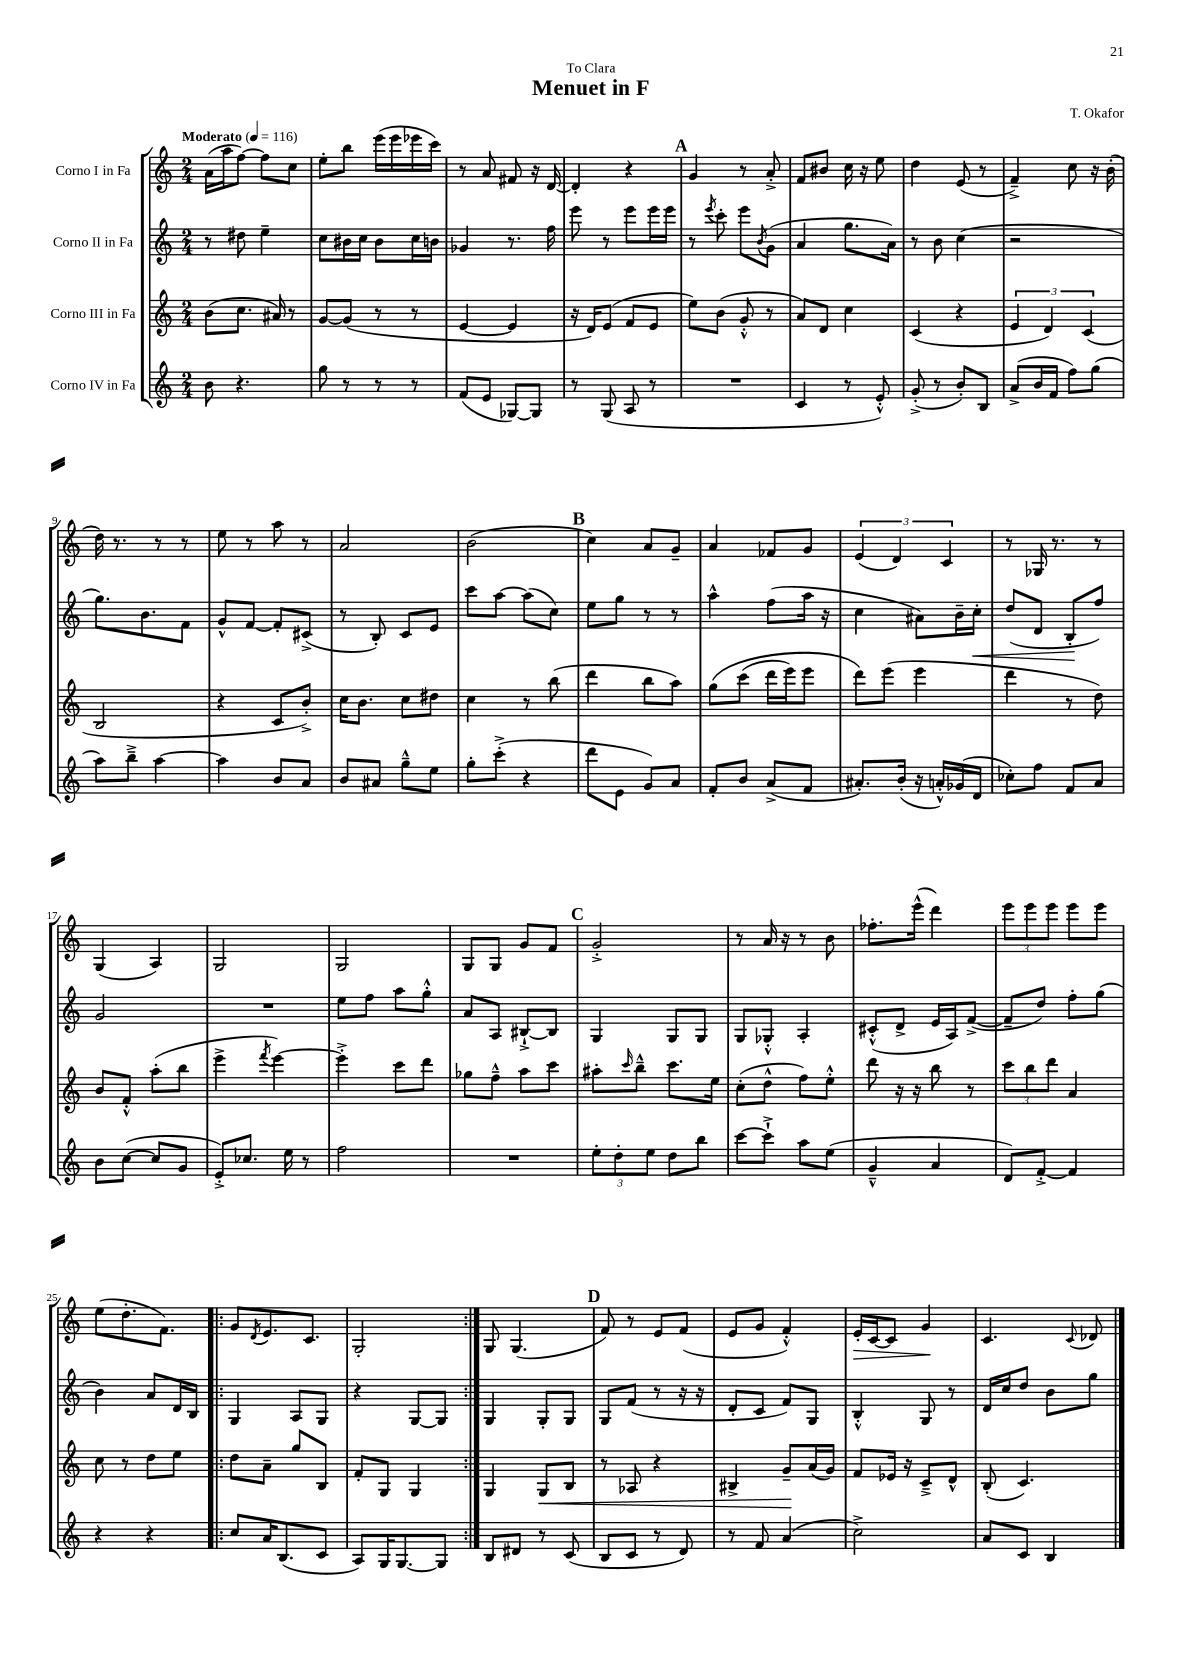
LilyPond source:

\header { title = "Menuet in F" composer = "T. Okafor" dedication = "To Clara" }
<<
\new StaffGroup <<
\new Staff = "s0" \with { instrumentName = "Corno I in Fa" } {
    \clef treble \key c \major \numericTimeSignature \time 2/4 \tempo "Moderato" 4 = 116
    a'16( a''16 f''8~) f''8 c''8 |
    e''8-. b''8 e'''16( e'''16 ees'''16 c'''16) |
    r8 a'8 fis'8 r16 d'16~ |
    d'4-. r4 |
    \mark \markup { \bold "A" } g'4 r8 a'8-.-> |
    f'8 bis'8 c''16 r16 e''8 |
    d''4 e'8( r8 |
    f'4--->) c''8 r16 b'16-.( |
    d''16) r8. r8 r8 |
    e''8 r8 a''8 r8 |
    a'2 |
    b'2( |
    \mark \markup { \bold "B" } c''4) a'8 g'8-- |
    a'4 fes'8 g'8 |
    \tuplet 3/2 { e'4( d'4) c'4 } |
    r8 ges16 r8. r8 |
    g4( a4) |
    g2 |
    g2 |
    g8 g8 g'8 f'8 |
    \mark \markup { \bold "C" } g'2-.-> |
    r8 a'16 r16 r8 b'8 |
    fes''8.-. e'''16-^( d'''4) |
    \tuplet 3/2 { e'''8 e'''8 e'''8 } e'''8 e'''8 |
    e''8( d''8.-. f'8.) |
    \repeat volta 2 { g'8 \acciaccatura { d'8 } e'8. c'8. |
    g2-. | }
    g8 g4.( |
    \mark \markup { \bold "D" } f'8) r8 e'8 f'8( |
    e'8 g'8 f'4-.-^) |
    e'16-.\> c'16~ c'8 g'4\! |
    c'4. \appoggiatura { c'8 } des'8 \bar "|." |
}
\new Staff = "s1" \with { instrumentName = "Corno II in Fa" } {
    \clef treble \key c \major \numericTimeSignature \time 2/4
    r8 dis''8 e''4-- |
    c''8 bis'16 c''16 bis'8 c''16 b'16 |
    ges'4 r8. f''16 |
    e'''8 r8 e'''8 e'''16 e'''16 |
    \mark \markup { \bold "A" } r8 \acciaccatura { e'''8 } c'''8-. e'''8 \acciaccatura { b'8 } g'8( |
    a'4 g''8. a'16) |
    r8 b'8 c''4( |
    r2 |
    g''8.) b'8. f'8 |
    g'8-^ f'8~ f'8-. cis'8->( |
    r8 b8-.) c'8 e'8 |
    c'''8 a''8~ a''8( c''8) |
    \mark \markup { \bold "B" } e''8 g''8 r8 r8 |
    a''4-^ f''8( a''16 r16 |
    c''4 ais'8) b'16-- c''16-.\< |
    d''8( d'8 b8-.\! f''8) |
    g'2 |
    R2 |
    e''8 f''8 a''8 g''8-.-^ |
    a'8 a8 bis8~-!-> bis8 |
    \mark \markup { \bold "C" } g4 g8 g8 |
    g8 ges8-.-^ a4-. |
    cis'8-.-^( d'8-> e'16 a16) f'8~->( |
    f'8-- d''8) f''8-. g''8( |
    b'4) a'8 d'16 b16 |
    \repeat volta 2 { g4 a8 g8 |
    r4 g8~ g8 | }
    g4 g8-. g8 |
    \mark \markup { \bold "D" } g8 f'8( r8 r16 r16 |
    d'8-. c'8 f'8) g8 |
    b4-.-^ g8 r8 |
    d'16 c''16 d''8 b'8 g''8 \bar "|." |
}
\new Staff = "s2" \with { instrumentName = "Corno III in Fa" } {
    \clef treble \key c \major \numericTimeSignature \time 2/4
    b'8( c''8. ais'16) r8 |
    g'8~ g'8( r8 r8 |
    e'4~ e'4 |
    r16 d'16) e'8( f'8 e'8 |
    \mark \markup { \bold "A" } e''8) b'8( g'8-.-^ r8 |
    a'8) d'8 c''4 |
    c'4( r4 |
    \tuplet 3/2 { e'4 d'4) c'4( } |
    b2 |
    r4 c'8 b'8-.->) |
    c''16 b'8. c''8 dis''8 |
    c''4 r8 b''8( |
    \mark \markup { \bold "B" } d'''4 b''8 a''8) |
    g''8\( c'''8( d'''16 e'''16) e'''8 |
    d'''8\) e'''8( e'''4 |
    d'''4 r8 d''8) |
    b'8 f'8-.-^ a''8-.( b''8 |
    e'''4-> \acciaccatura { f'''8 } e'''4~) |
    e'''4-.-> c'''8 d'''8 |
    ges''8 f''8---^ a''8 c'''8 |
    \mark \markup { \bold "C" } ais''8-. \grace { c'''16 } b''8---^ c'''8. e''16 |
    c''8-.( d''8-^ f''8) e''8-.-^ |
    d'''8 r16 r16 b''8 r8 |
    \tuplet 3/2 { c'''8 b''8 d'''8 } a'4 |
    c''8 r8 d''8 e''8 |
    \repeat volta 2 { d''8 a'8-- g''8 b8 |
    f'8-. g8 g4 | }
    g4 g8\< b8 |
    \mark \markup { \bold "D" } r8 aes8 r4 |
    bis4-> g'8--\! a'16( g'16) |
    f'8 ees'16 r16 c'8---> d'8-^ |
    b8-.( c'4.) \bar "|." |
}
\new Staff = "s3" \with { instrumentName = "Corno IV in Fa" } {
    \clef treble \key c \major \numericTimeSignature \time 2/4
    b'8 r4. |
    g''8 r8 r8 r8 |
    f'8( e'8 ges8~) ges8 |
    r8 g8( a8 r8 |
    \mark \markup { \bold "A" } R2 |
    c'4 r8 e'8-.-^) |
    g'8-.->( r8 b'8-.) b8 |
    a'8->( b'16 f'16 f''8) g''8( |
    a''8) b''8---> a''4~ |
    a''4 b'8 a'8 |
    b'8 ais'8 g''8---^ e''8 |
    g''8-. c'''8-.->( r4 |
    \mark \markup { \bold "B" } d'''8 e'8 g'8) a'8 |
    f'8-. b'8 a'8->( f'8 |
    ais'8.-.) b'16-.( r16 a'16-.-^) ges'16( d'16 |
    ces''8-.) f''8 f'8 a'8 |
    b'8 c''8~( c''8 g'8 |
    e'8-.->) ces''8. e''16 r8 |
    f''2 |
    R2 |
    \mark \markup { \bold "C" } \tuplet 3/2 { e''8-. d''8-. e''8 } d''8 b''8 |
    c'''8~ c'''8-!-> a''8 e''8( |
    g'4---^ a'4 |
    d'8) f'8~-.-> f'4 |
    r4 r4 |
    \repeat volta 2 { c''8 a'16 b8.( c'8 |
    a8) g16 g8.~ g8 | }
    b8 dis'8 r8 c'8( |
    \mark \markup { \bold "D" } b8 c'8 r8 d'8) |
    r8 f'8 a'4( |
    c''2->) |
    a'8 c'8 b4 \bar "|." |
}
>>
>>
